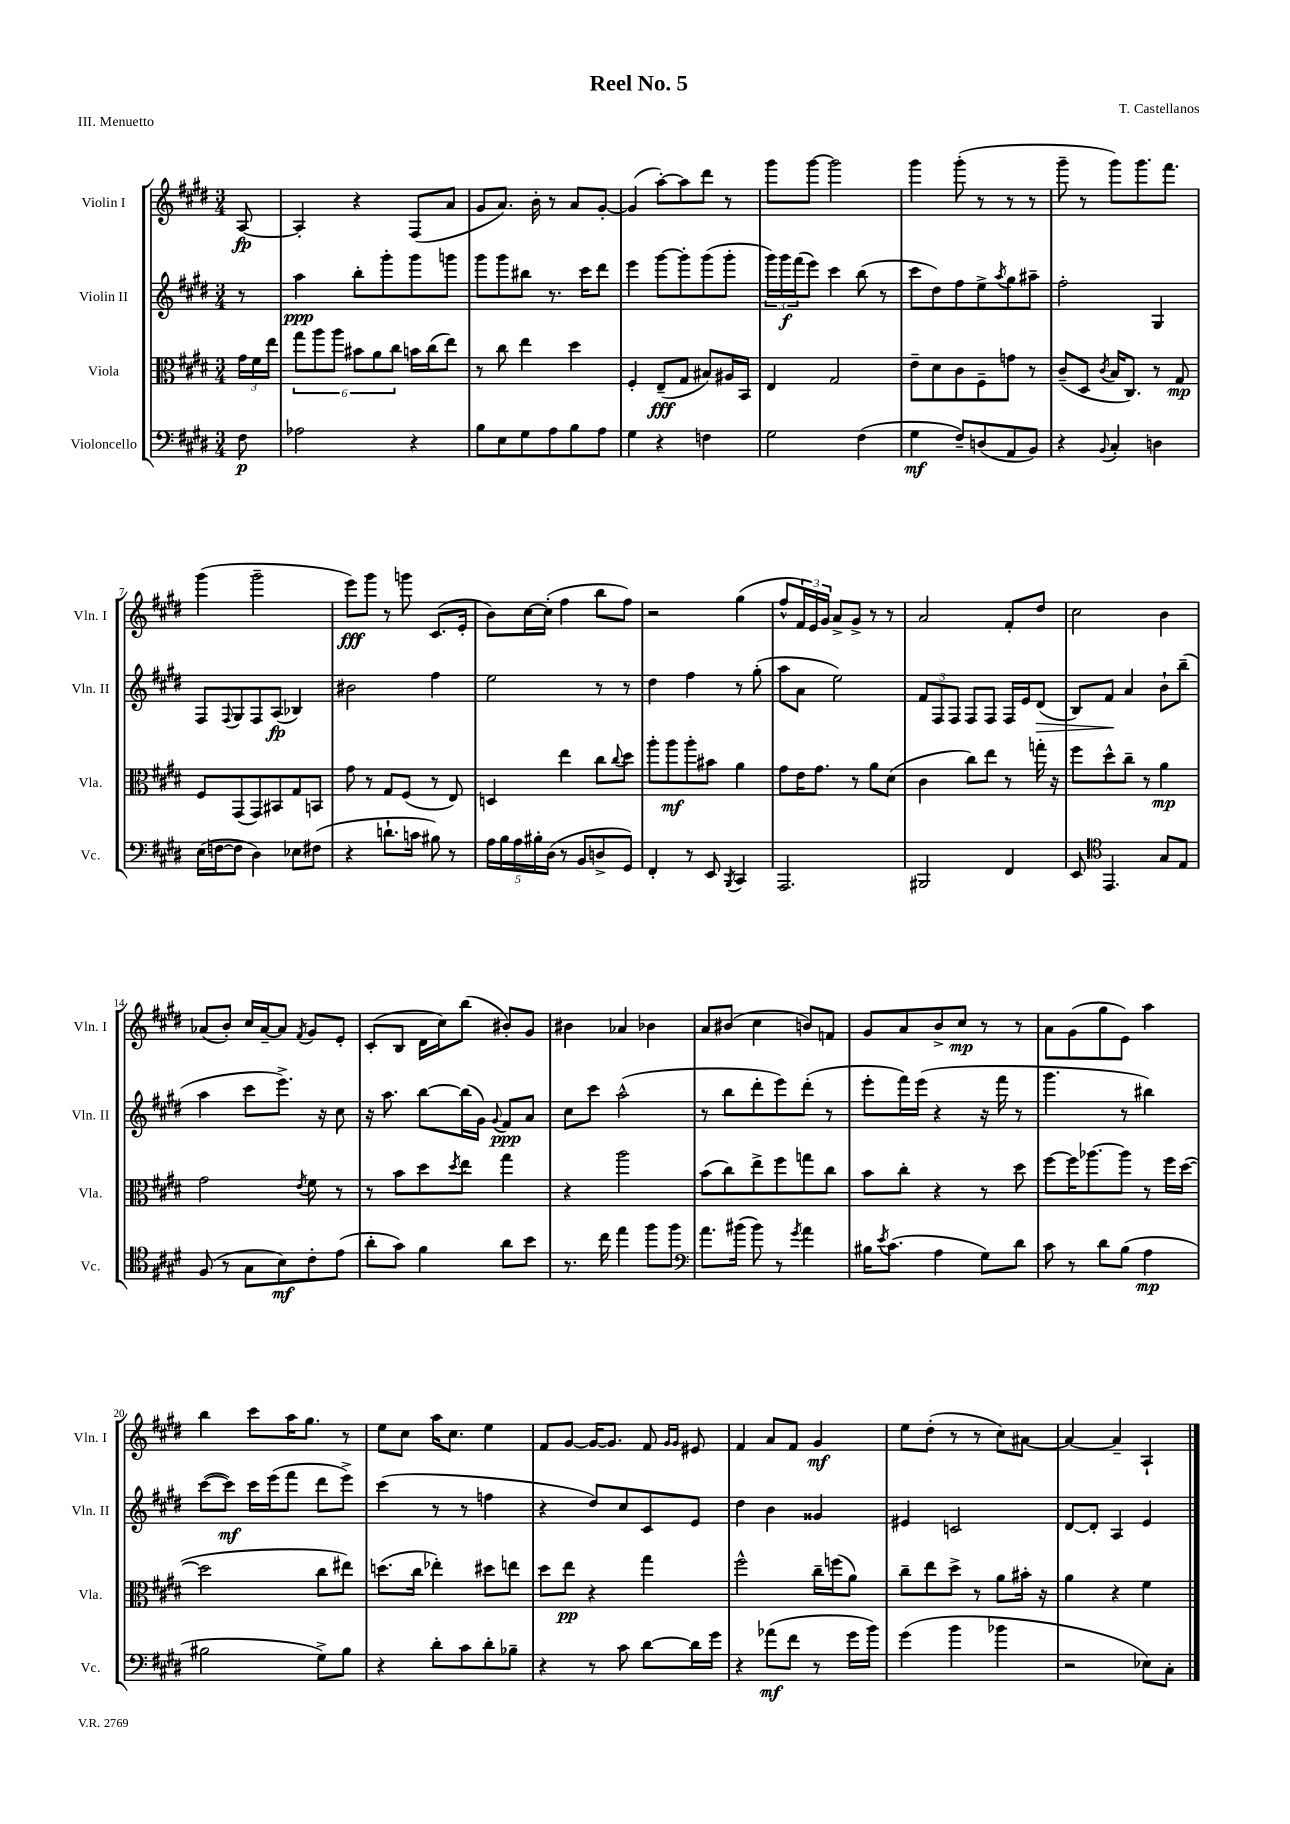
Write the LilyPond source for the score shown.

\header { title = "Reel No. 5" composer = "T. Castellanos" piece = "III. Menuetto" }
<<
\new StaffGroup <<
\new Staff = "s0" \with { instrumentName = "Violin I" shortInstrumentName = "Vln. I" } {
    \clef treble \key e \major \numericTimeSignature \time 3/4 \partial 8
    a8~\fp |
    a4-. r4 fis8( a'8 |
    gis'8 a'8.) b'16-. r8 a'8 gis'8~-. |
    gis'4( a''8~-.) a''8 dis'''8 r8 |
    gis'''8 gis'''8~ gis'''2 |
    gis'''4 gis'''8-.( r8 r8 r8 |
    gis'''8-- r8 gis'''8) gis'''8. fis'''8. |
    gis'''4( gis'''2-- |
    e'''8\fff) gis'''8 r8 g'''8 cis'8.( e'16-. |
    b'8) cis''16~ cis''16-.( fis''4 b''8 fis''8) |
    r2 gis''4( |
    fis''8-^ \tuplet 3/2 { fis'16) e'16 gis'16 } a'8-> gis'8-> r8 r8 |
    a'2 fis'8-. dis''8 |
    cis''2 b'4 |
    aes'8( b'8-.) cis''16 aes'16~-- aes'8 \acciaccatura { fis'8 } gis'8 e'8-. |
    cis'8-.( b8 dis'16 cis''16) b''8( bis'8-.) gis'8 |
    bis'4 aes'4 bes'4 |
    a'8 bis'8( cis''4 b'8) f'8 |
    gis'8 a'8 b'8-> cis''8\mp r8 r8 |
    a'8 gis'8( gis''8 e'8) a''4 |
    b''4 cis'''8 a''16 gis''8. r8 |
    e''8 cis''8 a''16 cis''8. e''4 |
    fis'8 gis'8~ gis'16~ gis'8. fis'8 \grace { gis'16 gis'16 } eis'8 |
    fis'4 a'8 fis'8 gis'4\mf |
    e''8 dis''8-.( r8 r8 cis''8) ais'8~ |
    ais'4~ ais'4-- a4-! \bar "|." |
}
\new Staff = "s1" \with { instrumentName = "Violin II" shortInstrumentName = "Vln. II" } {
    \clef treble \key e \major \numericTimeSignature \time 3/4 \partial 8
    r8 |
    a''4\ppp b''8-. gis'''8-. gis'''8 g'''8 |
    gis'''8 gis'''8 bis''8 r8. cis'''16 dis'''8 |
    e'''4 gis'''8~ gis'''8-. gis'''8( gis'''8-. |
    \tuplet 3/2 { gis'''16) gis'''16\f fis'''16( } e'''8) cis'''4 b''8( r8 |
    cis'''8 dis''8) fis''8 e''8-> \acciaccatura { a''8 } gis''8 ais''8-- |
    fis''2-. gis4 |
    fis8 \appoggiatura { fis8 } gis8 fis8 a8\fp( bes4) |
    bis'2 fis''4 |
    e''2 r8 r8 |
    dis''4 fis''4 r8 gis''8-.( |
    a''8 a'8 e''2) |
    \tuplet 3/2 { fis'8 fis8 fis8 } fis8 fis8 fis16 e'16 dis'8\>( |
    b8) fis'8\! a'4 b'8-! b''8--( |
    a''4 cis'''8 e'''8.->) r16 cis''8 |
    r16 a''8. b''8~ b''16( gis'16) \appoggiatura { gis'8 } fis'8\ppp a'8 |
    cis''8 cis'''8 a''2-^( |
    r8 b''8 dis'''8-. e'''8) dis'''8-.( r8 |
    e'''8-. fis'''16) e'''16( r4 r16 fis'''16 r8 |
    gis'''4. r8 bis''4) |
    cis'''8~( cis'''8\mf) cis'''16 e'''16( fis'''8 dis'''8 e'''8->) |
    cis'''4( r8 r8 f''4 |
    r4 dis''8) cis''8 cis'8 e'8 |
    dis''4 b'4 gisis'4 |
    eis'4 c'2 |
    dis'8~ dis'8-. a4 e'4 \bar "|." |
}
\new Staff = "s2" \with { instrumentName = "Viola" shortInstrumentName = "Vla." } {
    \clef alto \key e \major \numericTimeSignature \time 3/4 \partial 8
    \tuplet 3/2 { gis'16 fis'16 e''16 } |
    \tuplet 6/4 { gis''8 a''8 a''8 bis'8 a'8 cis''8 } b'16 cis''16( e''8) |
    r8 cis''8 e''4 dis''4 |
    fis4-. e8--\fff( gis8 bis8) ais16 b,16 |
    e4 gis2 |
    e'8-- dis'8 cis'8 fis8-- g'8 r8 |
    cis'8--( dis8 \acciaccatura { cis'8 } b16 cis8.) r8 gis8\mp |
    fis8 gis,8( gis,8) bis,8 gis8 b,8 |
    gis'8 r8 gis8 fis8( r8 e8) |
    d4 e''4 cis''8 \appoggiatura { cis''8 } dis''8 |
    a''8-. a''8\mf a''8-. bis'8 a'4 |
    gis'8 e'16 gis'8. r8 a'8 dis'8( |
    cis'4 cis''8) e''8 r8 g''16-. r16 |
    fis''8 dis''8-^ cis''8-- r8 a'4\mp |
    gis'2 \acciaccatura { e'8 } fis'8 r8 |
    r8 b'8 dis''8 \acciaccatura { dis''8 } e''8 gis''4 |
    r4 a''2 |
    b'8( cis''8) e''8-> fis''8 g''8 cis''8 |
    b'8 cis''8-. r4 r8 dis''8 |
    fis''8~ fis''16 aes''8.~ aes''8 r8 fis''16 dis''16~( |
    dis''2 cis''8 eis''8) |
    d''8.( cis''16 ees''4-.) dis''8 e''8 |
    dis''8 e''8\pp r4 gis''4 |
    fis''2-^ cis''16-- f''16( a'8) |
    cis''8-- e''8 dis''8-> r8 a'8 bis'16-. r16 |
    a'4 r4 fis'4 \bar "|." |
}
\new Staff = "s3" \with { instrumentName = "Violoncello" shortInstrumentName = "Vc." } {
    \clef bass \key e \major \numericTimeSignature \time 3/4 \partial 8
    fis8\p |
    aes2 r4 |
    b8 e8 gis8 a8 b8 a8 |
    gis4 r4 f4 |
    gis2 fis4( |
    gis4\mf fis8--) d8( a,8 b,8) |
    r4 \appoggiatura { b,8 } cis4-. d4 |
    e16( f16~ f8 dis4) ees8 fis8( |
    r4 d'8.-! c'16 bis8) r8 |
    \tuplet 5/4 { a16 b16 a16 bis16-. dis16( } r8 b,8 d8-> gis,8) |
    fis,4-. r8 e,8 \acciaccatura { b,,8 } cis,4 |
    a,,2. |
    bis,,2 fis,4 |
    e,8 \clef tenor e,4. gis8 e8 |
    fis8( r8 gis8 b8\mf) cis'8-. e'8( |
    a'8-. gis'8) fis'4 a'8 b'8 |
    r8. cis''16 e''4 fis''8 fis''8 |
    \clef bass a'8. bis'16( bis'8) r8 \acciaccatura { gis'8 } a'4 |
    bis16 \acciaccatura { e'8 } cis'8.( a4 gis8) dis'8 |
    cis'8 r8 dis'8 b8( a4\mp |
    bis2 gis8->) bis8 |
    r4 dis'8-. cis'8 dis'8-. bes8-- |
    r4 r8 cis'8 dis'8~ dis'16 gis'16 |
    r4 aes'8\mf( fis'8 r8 gis'16 b'16) |
    gis'4( b'4 bes'4 |
    r2 ees8) cis8-. \bar "|." |
}
>>
>>
